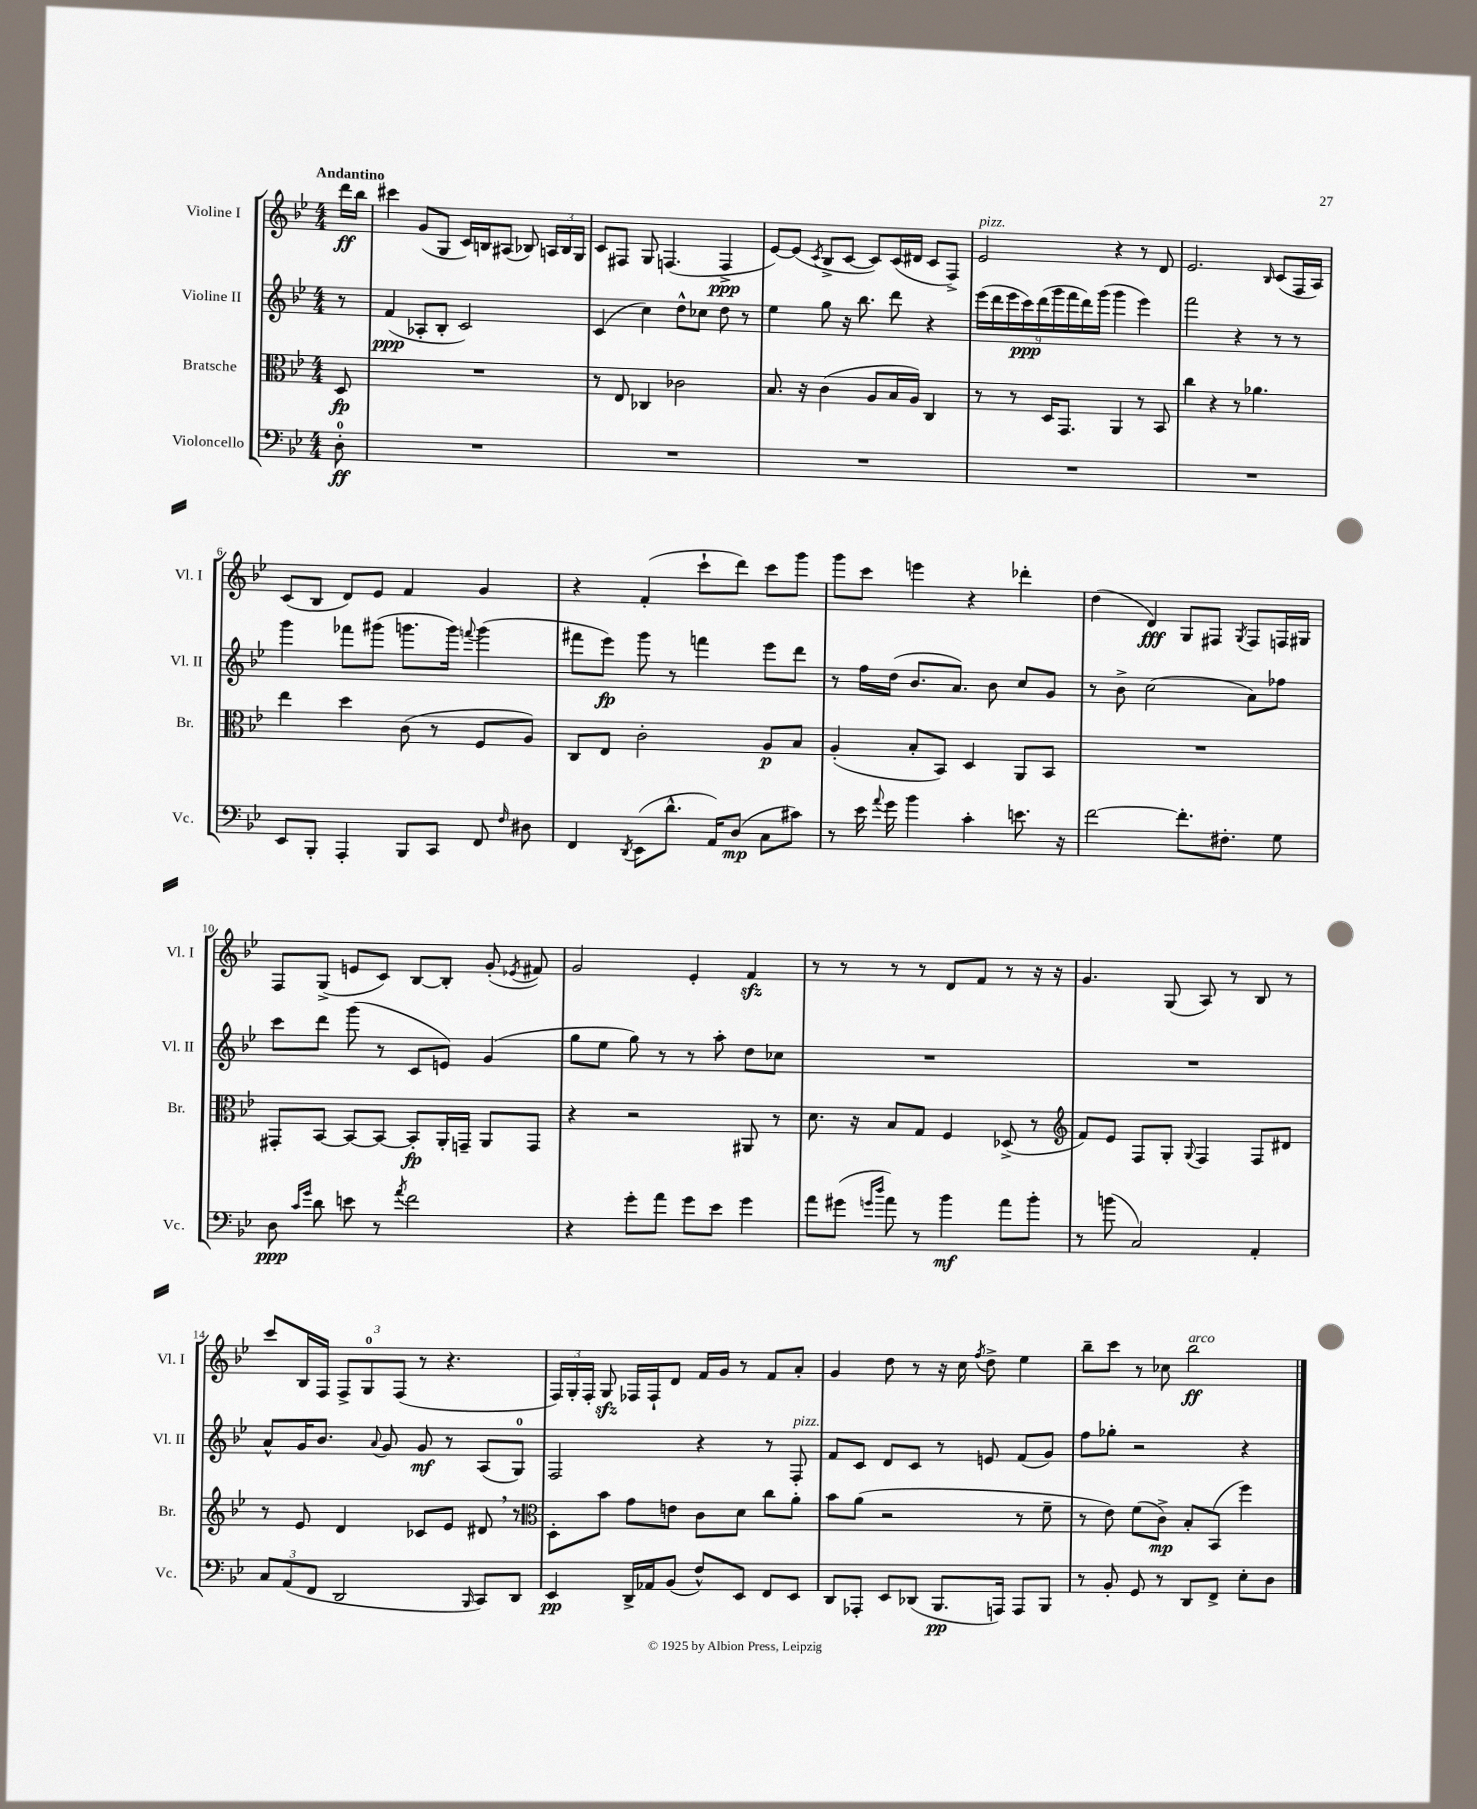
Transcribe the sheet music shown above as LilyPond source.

<<
\new StaffGroup <<
\new Staff = "s0" \with { instrumentName = "Violine I" shortInstrumentName = "Vl. I" } {
    \clef treble \key bes \major \numericTimeSignature \time 4/4 \partial 8 \tempo "Andantino"
    \autoBeamOff d'''16[\ff bes''16] |
    cis'''4 g'8[( g8] c'16[) b16 ais8]( bes8) \tuplet 3/2 { a16[ bes16 g16] } |
    c'8[ fis8] g8 f4.( f4->\ppp |
    ees'8[~) ees'8]( \acciaccatura { c'8 } bes8[-> c'8]~ c'8[) c'16( dis'16] c'8[ f8]->) |
    ees'2^\markup { \italic "pizz." } r4 r8 d'8 |
    ees'2. \grace { bes16 } c'8[( f16 a16]) |
    c'8[( bes8] d'8[) ees'8] f'4 g'4 |
    r4 f'4-.( c'''8[-! d'''8]) c'''8[ g'''8] |
    g'''8[ c'''8] e'''4 r4 des'''4-. |
    d''4( d'4\fff) g8[ fis8] \acciaccatura { g8 } fis8[ f16 gis16] |
    f8[ g8]->( e'8[ c'8]) bes8[~ bes8]-. g'8-.( \acciaccatura { ees'8 } fis'8) |
    g'2 ees'4-. f'4\sfz |
    r8 r8 r8 r8 d'8[ f'8] r8 r16 r16 |
    g'4. g8( a8) r8 bes8 r8 |
    c'''8[ bes16 f16] \tuplet 3/2 { f8[-> g8-0 f8]( } r8 r4. |
    \tuplet 3/2 { f16[) g16-. f16]-. } g8\sfz fes16[ fes16-! d'8] f'16[ g'16] r8 f'8[ a'8]-. |
    g'4 d''8 r8 r16 c''16 \acciaccatura { f''8 } d''8-> ees''4 |
    bes''8[-- c'''8] r8 ces''8 bes''2\ff^\markup { \italic "arco" } \bar "|." |
}
\new Staff = "s1" \with { instrumentName = "Violine II" shortInstrumentName = "Vl. II" } {
    \clef treble \key bes \major \numericTimeSignature \time 4/4 \partial 8
    \autoBeamOff r8 |
    f'4\ppp( aes8[-. bes8]-. c'2) |
    c'4( c''4) d''8[-^ ces''8] d''8 r8 |
    ees''4 g''8 r16 bes''8. d'''8 r4 |
    \tuplet 9/8 { ees'''16[( d'''16 ees'''16 c'''16\ppp) d'''16( g'''16 f'''16 d'''16) g'''16]( } g'''4 ees'''4) |
    f'''2 r4 r8 r8 |
    g'''4 fes'''8[ gis'''8]( g'''8.[ g'''16]) \appoggiatura { f'''8 } g'''4( |
    fis'''8[ ees'''8]\fp) g'''8 r8 f'''4 ees'''8[ d'''8] |
    r8 f''16[ d''16]( bes'8.[ a'8.]) bes'8 c''8[ g'8] |
    r8 bes'8-> c''2( a'8[) fes''8] |
    c'''8[ d'''8] g'''8( r8 c'8[ e'8]) g'4( |
    g''8[ ees''8] g''8) r8 r8 a''8-. d''8[ ces''8] |
    R1 |
    R1 |
    a'8[-^ g'16 bes'8.] \appoggiatura { a'8 } g'8 g'8\mf r8 a8[( g8]-0) |
    f2 r4 r8 f8-.^\markup { \italic "pizz." } |
    f'8[ c'8] d'8[ c'8] r8 e'8 f'8[( g'8]) |
    f''8[ ges''8]-. r2 r4 \bar "|." |
}
\new Staff = "s2" \with { instrumentName = "Bratsche" shortInstrumentName = "Br." } {
    \clef alto \key bes \major \numericTimeSignature \time 4/4 \partial 8
    \autoBeamOff d8\fp |
    R1 |
    r8 ees8 ces4 ces'2 |
    bes8. r16 c'4( a8[ bes16 a16]) c4 |
    r8 r8 d16[ g,8.] a,4 r8 bes,8 |
    c''4 r4 r8 aes'4. |
    ees''4 d''4 c'8( r8 f8[ a8]) |
    c8[ ees8] c'2-. a8[\p bes8] |
    a4-.( bes8[-. bes,8]) d4 a,8[ bes,8] |
    R1 |
    gis,8[-. bes,8]~ bes,8[~ bes,8]~ bes,8[-.\fp a,16-. g,16]-- a,8[ g,8] |
    r4 r2 ais,8 r8 |
    d'8. r16 bes8[ g8] f4 des8->( r8 |
    \clef treble f'8[) ees'8] f8[ g8]-. \appoggiatura { g8 } f4 f8[ dis'8] |
    r8 ees'8 d'4 ces'8[ ees'8] dis'8 \breathe r8 |
    \clef alto d8[-. bes'8] g'8[ e'8] c'8[ d'8] c''8[ a'8]-. |
    bes'8[ a'8]( r2 r8 f'8-- |
    r8 ees'8) f'8[( c'8]->\mp) bes8[-. bes,8]( f''4) \bar "|." |
}
\new Staff = "s3" \with { instrumentName = "Violoncello" shortInstrumentName = "Vc." } {
    \clef bass \key bes \major \numericTimeSignature \time 4/4 \partial 8
    \autoBeamOff d8-0-.\ff |
    R1 |
    R1 |
    R1 |
    R1 |
    R1 |
    ees,8[ bes,,8]-. a,,4-. bes,,8[ c,8] f,8 \grace { f16 } dis8 |
    f,4 \acciaccatura { d,8 } ees,8[( d'8.]-^ a,16[) d8]\mp( c8[ cis'8]) |
    r8 ees'16 \appoggiatura { a'8 } g'16 bes'4 c'4-. e'8. r16 |
    f'2~ f'8.[-. fis8.]-. g8 |
    d8\ppp \grace { c'16[ g'16] } d'8 e'8 r8 \acciaccatura { a'8 } f'2 |
    r4 g'8[-. a'8] g'8[ ees'8] g'4 |
    a'8[ gis'8]( \grace { g'16[ d''16] } a'8) r8 bes'4\mf a'8[ bes'8]-. |
    r8 b'8( c2) a,4-. |
    \tuplet 3/2 { c8[ a,8( f,8] } d,2 \grace { bes,,16 } c,8[) d,8] |
    ees,4\pp d,16[-> aes,16 bes,8]( f8[-^) ees,8] f,8[ ees,8] |
    d,8[ aes,,8]-. ees,8[ des,8]( bes,,8.[\pp a,,16]) a,,8[ bes,,8] |
    r8 bes,8-. g,8 r8 d,8[ f,8]-> ees8[-. d8] \bar "|." |
}
>>
>>
